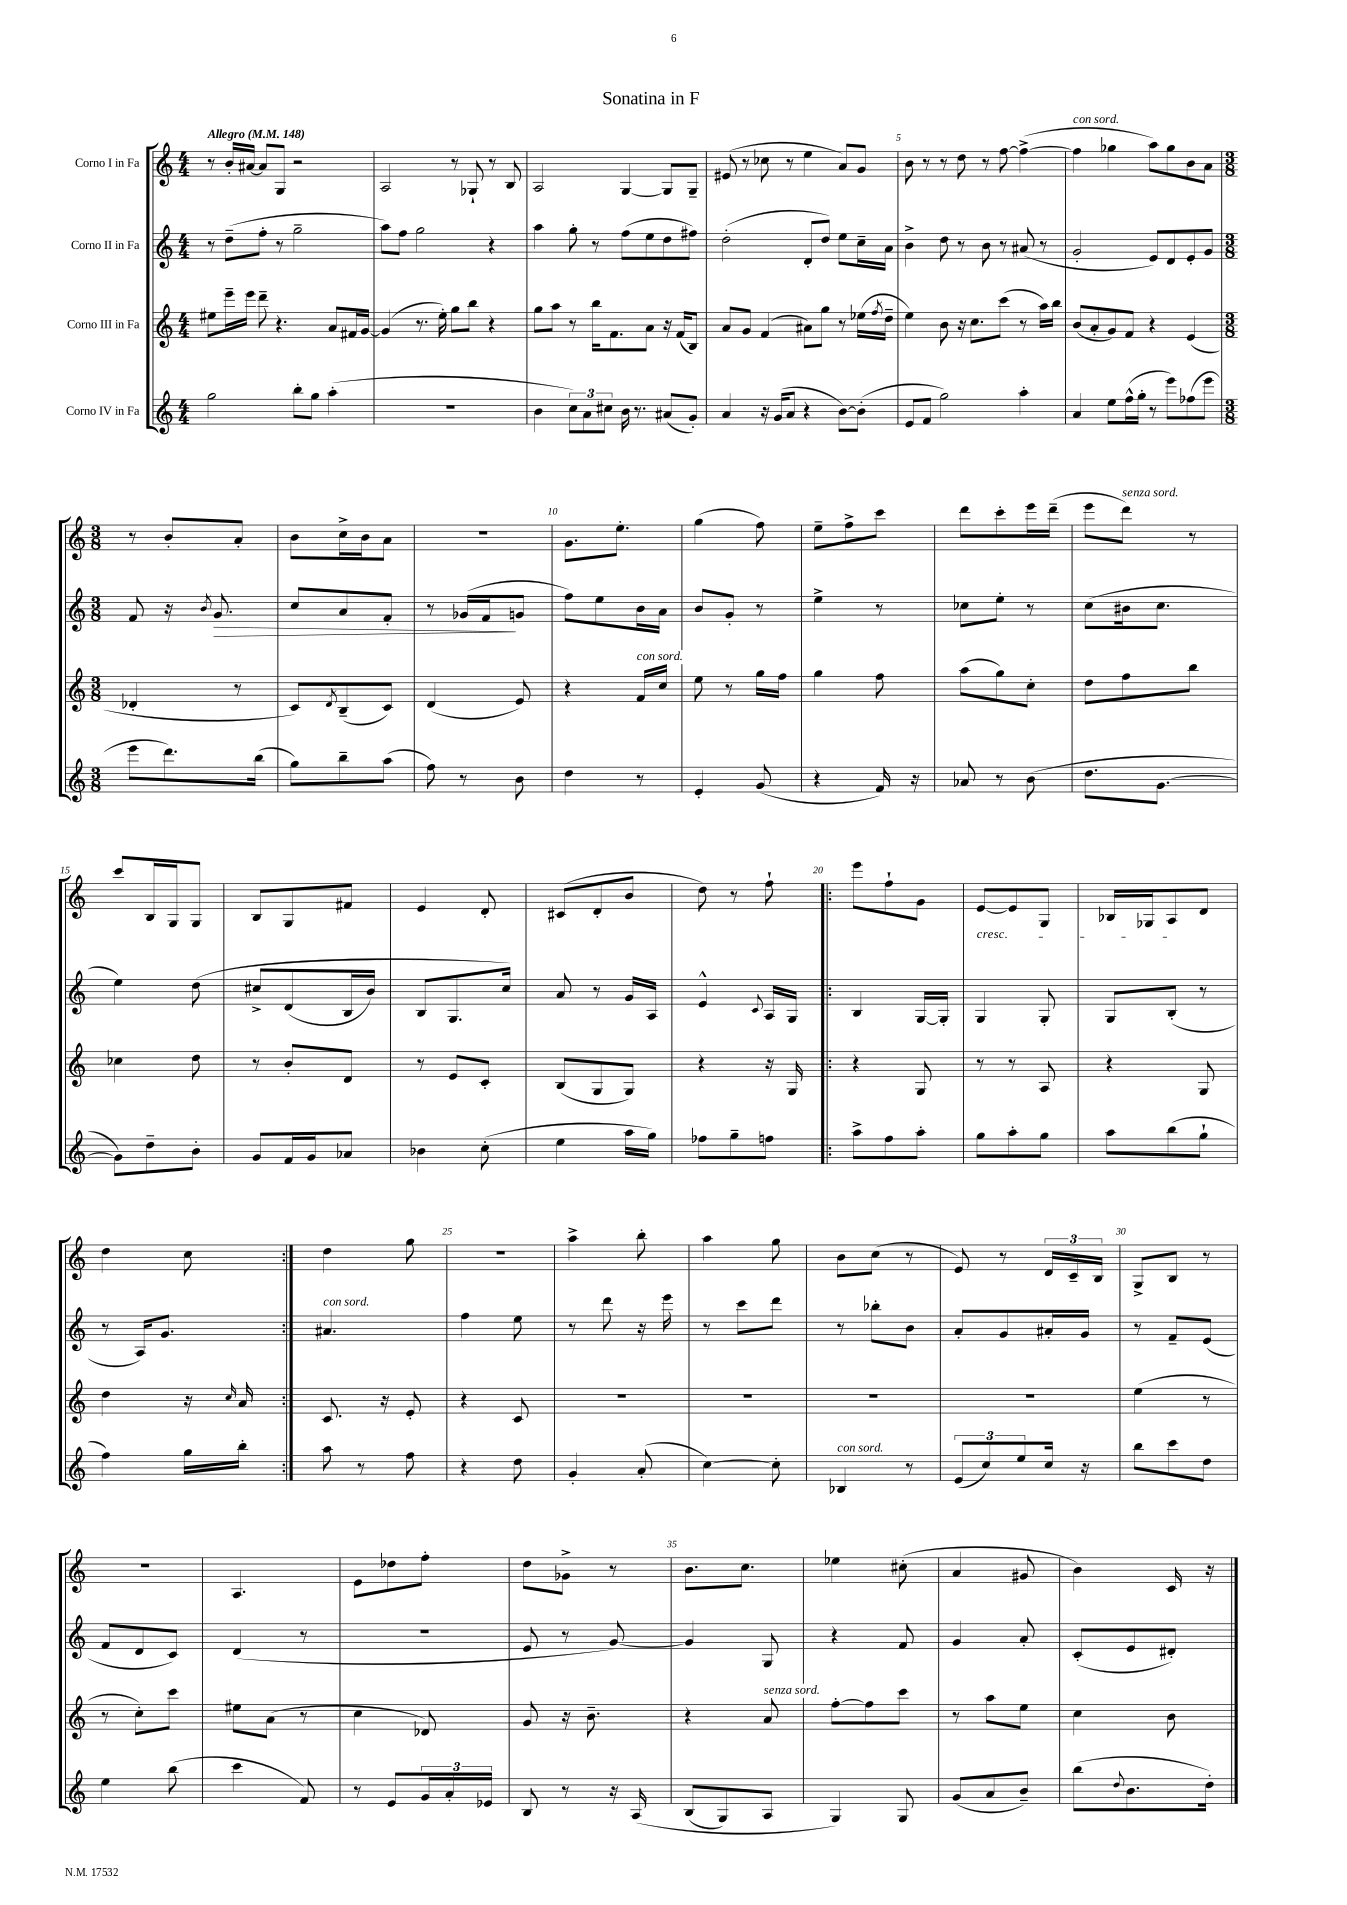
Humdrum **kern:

**kern	**kern	**kern	**dynam	**kern
*part4	*part3	*part2	*part2	*part1
*staff4	*staff3	*staff2	*staff2	*staff1
*I"Corno IV in Fa	*I"Corno III in Fa	*I"Corno II in Fa	*	*I"Corno I in Fa
*clefG2	*clefG2	*clefG2	*	*clefG2
*k[]	*k[]	*k[]	*	*k[]
*M4/4	*M4/4	*M4/4	*	*M4/4
*MM148	*MM148	*MM148	*	*MM148
=1	=1	=1	=1	=1
!	!	!	!	!LO:TX:a:B:t=Allegro
2gg\	8ee#X\L	8r	.	8r
.	16eee~\L	(8dd~\L	.	16b'/LL
.	16eee\JJ	.	.	[16a#X/JJ
.	8ddd~\	8ff'\J	.	8a#/L]
.	4.r	8r	.	8G/J
8bb'\L	.	2gg~\	.	2r
8gg\J	.	.	.	.
(4aa'\	8a/L	.	.	.
.	16f#X/L	.	.	.
.	[16g/JJ	.	.	.
=2	=2	=2	=2	=2
1r	(4g/]	8aa\L)	.	2A/
.	.	8ff\J	.	.
.	8.r	2gg\	.	.
.	16ee'\)	.	.	.
.	8gg\L	.	.	8r
.	8bb\J	.	.	8G-X`/
.	4r	4r	.	8r
.	.	.	.	8B/
=3	=3	=3	=3	=3
4b\	8gg\L	4aa\	.	2A/
.	8aa\J	.	.	.
12cc\L)	8r	8gg'\	.	.
12a\	.	.	.	.
.	16bb\KL	8r	.	.
12cc#X\J	.	.	.	.
.	8.f\	.	.	.
16b\	.	(8ff\L	.	[4G/
8.r	.	.	.	.
.	8a\J	8ee\	.	.
(8a#X/L	16r	8dd\	.	8G/L]
.	(16f/KL	.	.	.
8g'/J)	8B/J)	8ff#X\J)	.	8G~/J
=4	=4	=4	=4	=4
4a/	8a/L	(2dd'\	.	(8e#X/
.	8g/J	.	.	8r
16r	(4f/	.	.	8cc-X\
(16g/KL	.	.	.	.
8a/J	.	.	.	8r
4r	8a#X\L)	8d'/L	.	4ee\
.	8gg\J	8dd/J)	.	.
[8b\L)	8r	8ee\L	.	8a/L)
(8b'\J]	(16ee-X\LL	16cc~\L	.	8g/J
.	8qff/	.	.	.
.	16dd~\JJ	16a\JJ	.	.
=5	=5	=5	=5	=5
8e/L	4ee\)	4b^\	.	8b\
8f/J	.	.	.	8r
2gg\)	8b\	8dd\	.	8r
.	16r	8r	.	8dd\
.	8.cc\L	.	.	.
.	.	8b\	.	8r
.	(8ccc\J	8r	.	[8ff\
4aa'\	8r	(8a#X/	.	(4ff^\_
.	16aa\LL)	8r	.	.
.	16bb\JJ	.	.	.
=6	=6	=6	=6	=6
!	!	!	!	!LO:TX:a:i:t=con sord.
4a/	(8b/L	2g'/	.	4ff\]
.	8a'/	.	.	.
8ee\L	8g/)	.	.	4gg-X\
(16ff^^\L	8f/J	.	.	.
16gg'\JJ	.	.	.	.
8r	4r	8e/L)	.	8aa\L)
8eee\L)	.	8d/	.	8gg-\
(8ff-X\	(4e/	8e'/	.	8b\
8eee\J	.	8g/J	.	8a\J
!!LO:LB:g=z
=7	=7	=7	=7	=7
*M3/8	*M3/8	*M3/8	*	*M3/8
8eee\L	4d-X'/	8f/	.	8r
8.ddd\)	.	16r	.	8b'/L
.	.	8qb/	.	.
!	!	!	!LO:HP:b	!
.	.	8.g/	>	.
.	8r	.	.	8a'/J
(16bb\Jk	.	.	.	.
=8	=8	=8	=8	=8
8gg\L)	8c/L)	8cc/L	.	8b\L
.	8qd/	.	.	.
8bb~\	(8B~/	8a/	.	16cc^\L
.	.	.	.	16b\J
(8aa\J	8c/J)	8f'/J	.	8a\J
=9	=9	=9	=9	=9
8ff\)	(4d/	8r	.	4.r
8r	.	(16g-X/LL	.	.
.	.	16f/J	.	.
8b\	8e/)	8gn/J	]	.
=10	=10	=10	=10	=10
4dd\	4r	8ff\L)	.	8.g\L
.	.	8ee\	.	.
.	.	.	.	8.ee'\J
!	!LO:TX:a:i:t=con sord.	!	!	!
8r	16f/LL	16b\L	.	.
.	16cc/JJ	16a\JJ	.	.
=11	=11	=11	=11	=11
4e'/	8ee\	8b/L	.	(4gg\
.	8r	8g'/J	.	.
(8g/	16gg\LL	8r	.	8ff\)
.	16ff\JJ	.	.	.
=12	=12	=12	=12	=12
4r	4gg\	4ee^\	.	8ee~\L
.	.	.	.	8ff^\
16f/)	8ff\	8r	.	8ccc\J
16r	.	.	.	.
=13	=13	=13	=13	=13
8a-X/	(8aa\L	8cc-X\L	.	8ddd\L
8r	8gg\)	8ee'\J	.	8ccc'\
(8b\	8cc'\J	8r	.	16eee\L
.	.	.	.	(16ddd~\JJ
=14	=14	=14	=14	=14
8.dd\L	8dd\L	(8cc\L	.	8eee\L
!	!	!	!	!LO:TX:a:i:t=senza sord.
.	8ff\	16b#X\k	.	8ddd\J)
[8.g\J	.	8.cc\J	.	.
.	8bb\J	.	.	8r
!!LO:LB:g=z
=15	=15	=15	=15	=15
8g\L])	4cc-X\	4ee\)	.	8ccc/L
8dd~\	.	.	.	16B/L
.	.	.	.	16G/J
8b'\J	8dd\	(8dd\	.	8G/J
=16	=16	=16	=16	=16
8g/L	8r	8cc#X^/L	.	8B/L
16f/L	8b'/L	(8d/	.	8G/
16g/J	.	.	.	.
8a-X/J	8d/J	16B/L	.	8f#X/J
.	.	16b/JJ)	.	.
=17	=17	=17	=17	=17
4b-X\	8r	8B/L	.	4e/
.	8e/L	8.G/	.	.
(8cc'\	8c'/J	.	.	8d'/
.	.	16cc/Jk)	.	.
=18	=18	=18	=18	=18
4ee\	(8B/L	8a/	.	(8c#X/L
.	8G/	8r	.	8d'/
16aa\LL	8G/J)	16g/LL	.	8b/J
16gg\JJ)	.	16A/JJ	.	.
=19	=19	=19	=19	=19
8ff-X\L	4r	4e^^/	.	8dd\)
8gg~\	.	.	.	8r
.	.	8qqc/	.	.
8ffn\J	16r	16A/LL	.	8ff`\
.	16G/	16G/JJ	.	.
=20!|:	=20!|:	=20!|:	=20!|:	=20!|:
8aa^\L	4r	4B/	.	8eee\L
8ff\	.	.	.	8ff`\
8aa'\J	8G/	[16G/LL	.	8g\J
.	.	16G'/JJ]	.	.
=21	=21	=21	=21	=21
!	!	!	!	!LO:TX:b:i:t=cresc.
8gg\L	8r	4G/	.	[8e/L
8aa'\	8r	.	.	8e/]
8gg\J	8A/	8G'/	.	8G/J
=22	=22	=22	=22	=22
8aa\L	4r	8G/L	.	16B-X/LL
.	.	.	.	16G-X/J
(8bb\	.	(8B'/J	.	8A/
8gg`\J	8G/	8r	.	8d/J
!!LO:LB:g=z
=23	=23	=23	=23	=23
4ff\)	4dd\	8r	.	4dd\
.	.	16A/KL)	.	.
.	.	8.g/J	.	.
16gg\LL	16r	.	.	8cc\
.	16qqcc/	.	.	.
16bb'\JJ	16a/	.	.	.
=24:|!	=24:|!	=24:|!	=24:|!	=24:|!
!	!	!LO:TX:a:i:t=con sord.	!	!
8aa\	8.c/	4.a#X/	.	4dd\
8r	.	.	.	.
.	16r	.	.	.
8ff\	8e'/	.	.	8gg\
=25	=25	=25	=25	=25
4r	4r	4ff\	.	4.r
8dd\	8c/	8ee\	.	.
=26	=26	=26	=26	=26
4g'/	4.r	8r	.	4aa^\
.	.	8ddd\	.	.
(8a'/	.	16r	.	8bb'\
.	.	16eee\	.	.
=27	=27	=27	=27	=27
[4cc\)	4.r	8r	.	4aa\
.	.	8ccc\L	.	.
8cc'\]	.	8ddd\J	.	8gg\
=28	=28	=28	=28	=28
!LO:TX:a:i:t=con sord.	!	!	!	!
4B-X/	4.r	8r	.	8b\L
.	.	8bb-X'\L	.	(8cc\J
8r	.	8b\J	.	8r
=29	=29	=29	=29	=29
(12e/L	4.r	8a'/L	.	8e/)
12cc/)	.	.	.	.
.	.	8g/	.	8r
12ee/	.	.	.	.
16cc/Jk	.	16a#X'/L	.	24d/LL
.	.	.	.	24c~/
16r	.	16g/JJ	.	.
.	.	.	.	24B/JJ
=30	=30	=30	=30	=30
8bb\L	(4ee\	8r	.	8G^/L
8ccc\	.	8f~/L	.	8B/J
8dd\J	8r	(8e/J	.	8r
!!LO:LB:g=z
=31	=31	=31	=31	=31
4ee\	8r	8f/L	.	4.r
.	8cc'\L)	8d/	.	.
(8bb\	8ccc\J	8c/J)	.	.
=32	=32	=32	=32	=32
4ccc\	8ee#X\L	(4d/	.	4.A/
.	(8a\J	.	.	.
8f/)	8r	8r	.	.
=33	=33	=33	=33	=33
8r	4cc\	4.r	.	8e\L
8e/L	.	.	.	8dd-X\
24g/L	8d-X/)	.	.	8ff'\J
24a'/	.	.	.	.
24e-X/JJ	.	.	.	.
=34	=34	=34	=34	=34
8B/	8g/	8e/	.	8dd\L
8r	16r	8r	.	8g-X^\J
.	8.b~\	.	.	.
16r	.	[8g/)	.	8r
(16A/	.	.	.	.
=35	=35	=35	=35	=35
(8B/L	4r	4g/]	.	8.b\L
8G/)	.	.	.	.
.	.	.	.	8.cc\J
!	!LO:TX:a:i:t=senza sord.	!	!	!
8A/J	8a/	8G/	.	.
=36	=36	=36	=36	=36
4G/)	[8ff'\L	4r	.	4ee-X\
.	8ff\]	.	.	.
8G/	8ccc\J	8f/	.	(8cc#X'\
=37	=37	=37	=37	=37
(8g/L	8r	4g/	.	4a/
8a/	8aa\L	.	.	.
8b~/J)	8ee\J	8a'/	.	8g#X/
=38	=38	=38	=38	=38
(8bb\L	4cc\	(8c'/L	.	4b\)
8qqdd/	.	.	.	.
8.b\	.	8e/	.	.
.	8b\	8d#X'/J)	.	16c/
16dd'\Jk)	.	.	.	16r
==	==	==	==	==
*-	*-	*-	*-	*-
